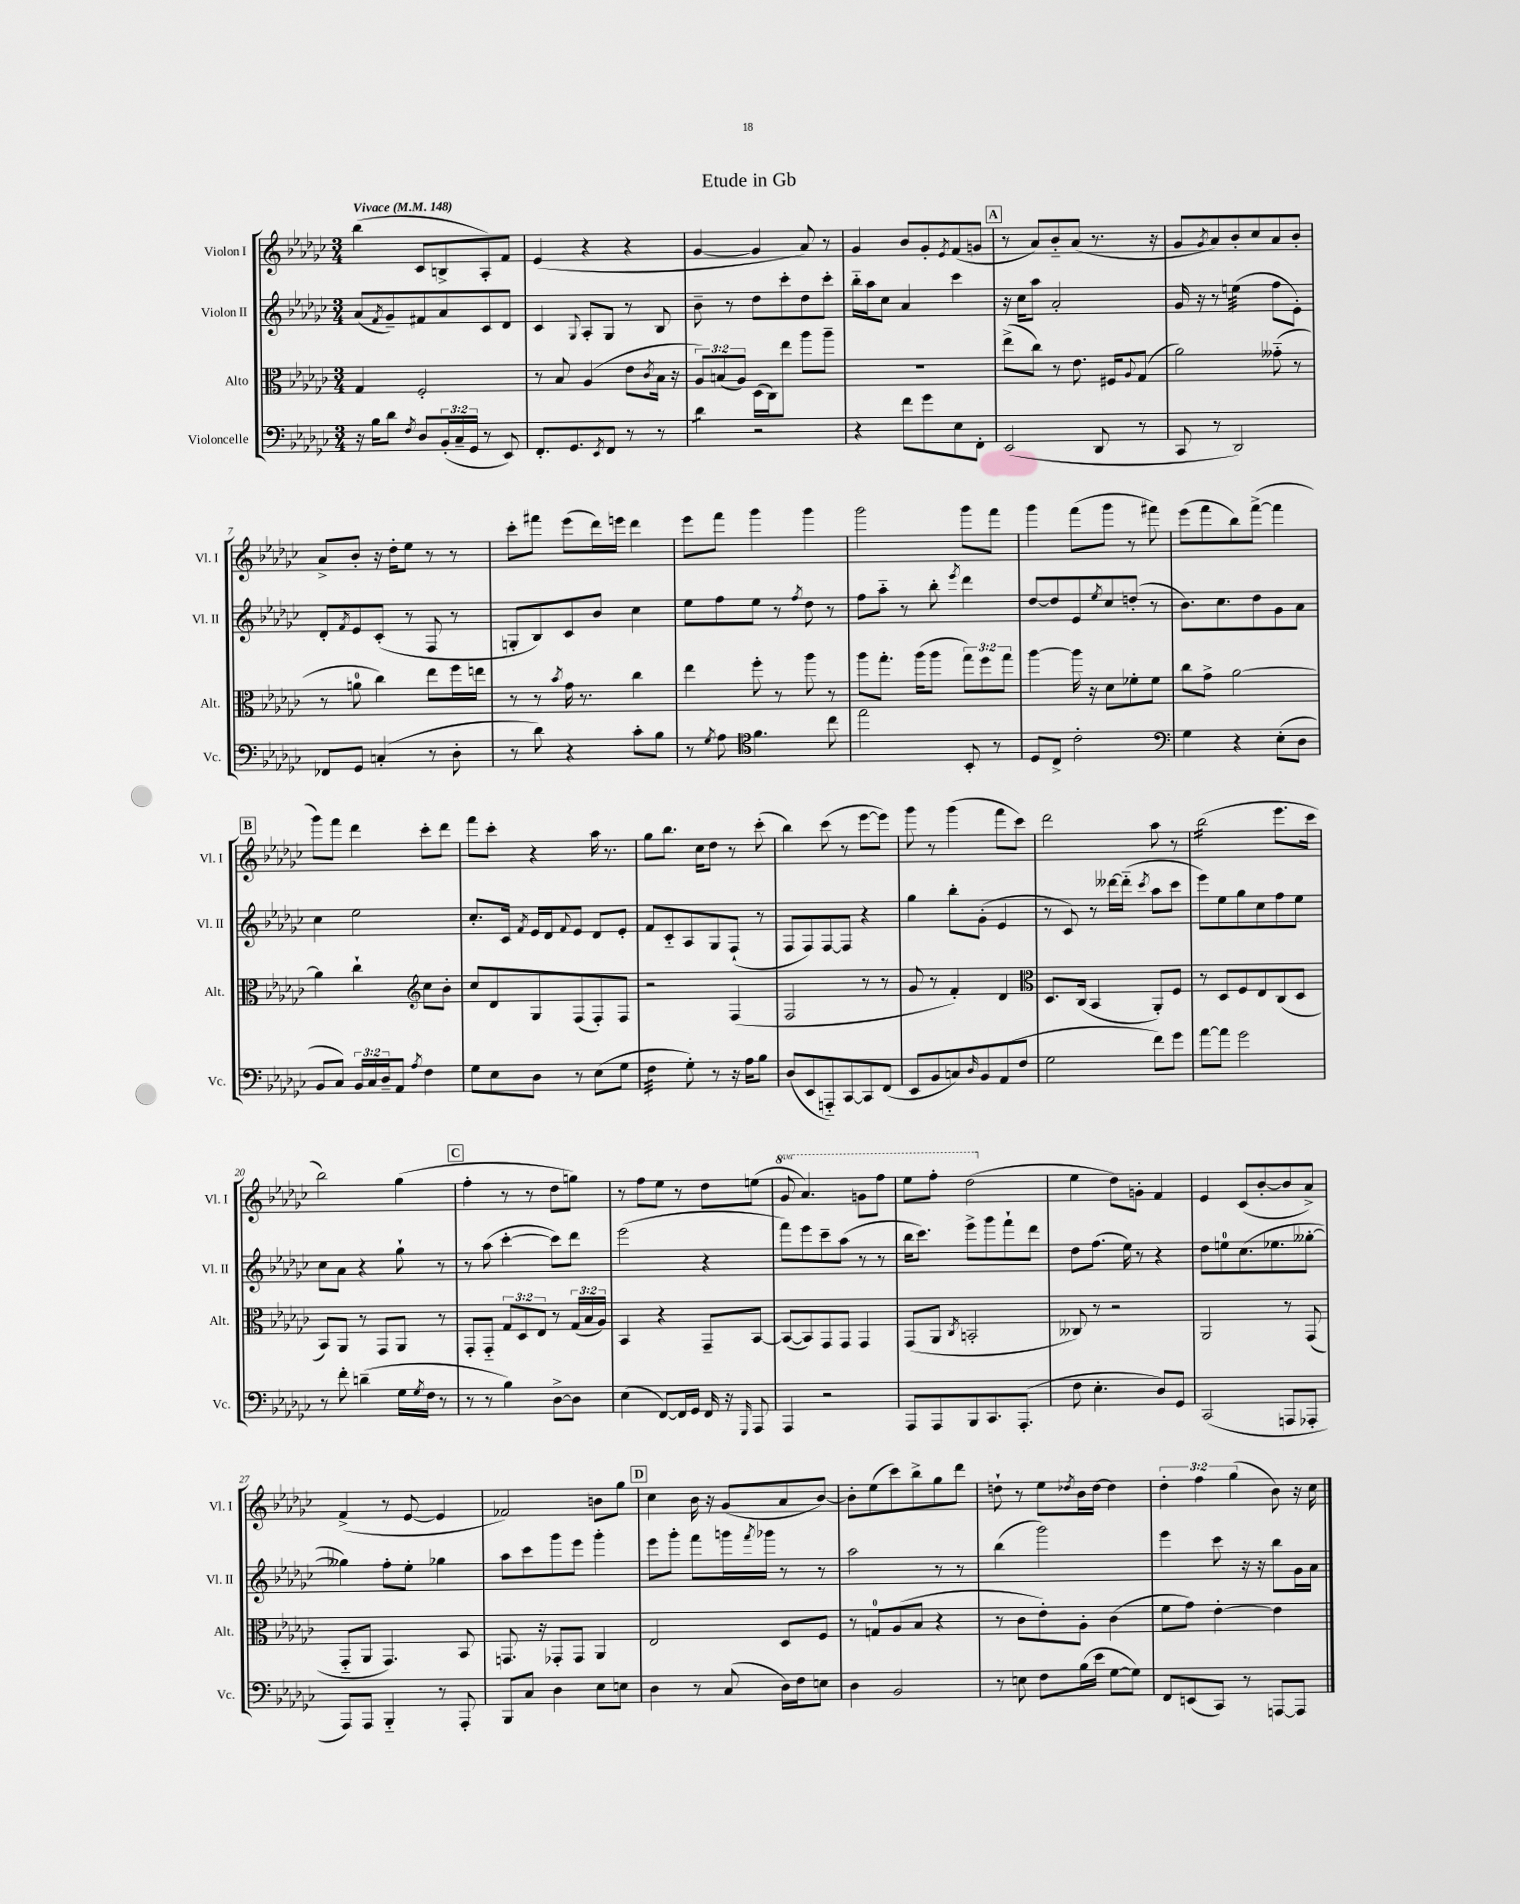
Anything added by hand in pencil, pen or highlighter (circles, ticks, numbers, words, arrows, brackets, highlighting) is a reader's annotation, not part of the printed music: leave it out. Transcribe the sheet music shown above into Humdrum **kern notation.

**kern	**kern	**kern	**kern
*staff4	*staff3	*staff2	*staff1
*clefF4	*clefC3	*clefG2	*clefG2
*k[b-e-a-d-g-c-]	*k[b-e-a-d-g-c-]	*k[b-e-a-d-g-c-]	*k[b-e-a-d-g-c-]
*M3/4	*M3/4	*M3/4	*M3/4
*MM148	*MM148	*MM148	*MM148
16r	4G-	(8a-	(4bb-
16B-	.	.	.
.	.	8qf	.
8d-	.	8g-~)	.
8qF	.	.	.
8D-	2F'	8f#	8c-
(24BB-'	.	8a-	8B^
24C-~	.	.	.
24GG-	.	.	.
8r	.	8c-	8A-')
8EE-)	.	8d-	8f
=	=	=	=
8.FF'	8r	4c-	(4e-
.	8B-	.	.
8.GG-	.	.	.
.	.	8qqG-	.
.	(4A-	8A-'	4r
8qEE-	.	.	.
8FF	.	8G-	.
8r	8e-	8r	4r
.	8qc-	.	.
8r	16B-	8B-	.
.	16r	.	.
=	=	=	=
4d-	12A-)	8b-~	[4g-
.	(12B	.	.
.	.	8r	.
.	12A-)	.	.
2r	(16D-	8dd-	4g-]
.	16C-)	.	.
.	8ee-	8ccc-'	.
.	8aa-	8dd-	8a-)
.	8aa-~	8ccc-'	8r
=	=	=	=
4r	2.r	16bb-'~	4g-
.	.	16aa-	.
.	.	8cc-	.
8f	.	4a-	8b-
8g-	.	.	8g-'
.	.	.	8qe-
8E-	.	4ccc-	(8f
8FF'	.	.	8g
=	=	=	=
(2EE-	(8ee-^	16r	8r
.	.	16cc-	.
.	8cc-)	8aa-	8a-)
.	8r	2a-'	8b-'~
.	8.e-	.	(8a-
8DD-	.	.	8.r
.	16F#	.	.
.	8qqA-	.	.
8r	(8G-	.	.
.	.	.	16r
=	=	=	=
8CC-	2a-)	16g-	8g-
.	.	16r	.
.	.	.	8qg-
8r	.	8r	8a-)
2DD-)	.	(4ee	8b-'
.	.	.	8cc-
.	(8g--'~	8ff	8a-
.	8r	8e-')	8b-'
=	=	=	=
8FF-	8r	8d-'	8a-^
.	.	8qf	.
8GG-	8a	8e-	8b-'
(4C'	4cc-)	(8c-'	16r
.	.	.	16dd-'
.	.	8r	8ee-
8r	8ee-	8F	8r
8D-'	16ff	8r	8r
.	16ee	.	.
=	=	=	=
8r	8r	8G'	8ccc-'
8d-)	8r	8B-)	8fff#
.	8qb-	.	.
4r	16g-	8c-	(8eee-
.	8.r	.	.
.	.	8b-	16ddd-)
.	.	.	16eee
8c-'	4cc-	4cc-	4ddd-
8B-	.	.	.
=	=	=	=
8r	4ee-	8ee-	8eee-
8qG-	.	.	.
8A-	.	8ff	8fff
*clefC4	*	*	*
4.f	8ff'	8ee-	4ggg-
.	8r	8r	.
.	.	8qff	.
.	8aa-	8dd-	4ggg-
8cc-	8r	8r	.
=	=	=	=
2ee-	8aa-	8ff	2ggg-
.	8.gg-'	8aa-'~	.
.	.	8r	.
.	(16aa-	.	.
.	8aa-	8bb-'	.
.	.	8qeee-	.
8BB-'	12gg-)	4ddd-	8ggg-
.	12ff	.	.
8r	.	.	8fff
.	12gg-	.	.
=	=	=	=
8D-	[4aa-	[8dd-	4ggg-
8C-^	.	8dd-]	.
2c-'	16aa-]	8e-	(8fff
.	16r	.	.
.	.	8qee-	.
.	8d-	8cc-	8ggg-
.	8f-'	(8dd'	8r
.	8f-	8r	8fff#)
=	=	=	=
*clefF4	*	*	*
4G-	8cc-	8.b-)	(8eee-
.	8g-^	.	8fff
.	.	8.cc-	.
4r	[2a-	.	8bb-)
.	.	8dd-	([8fff^
(8E-'	.	8g-	4fff]
8D-	.	8a-	.
=	=	=	=
8BB-	4a-]	4cc-	8ggg-)
8C-)	.	.	8fff
24BB-	4cc-`	2ee-	4ddd-
24C-	.	.	.
24D-~	.	.	.
8AA-	.	.	.
*	*clefG2	*	*
8qA-	.	.	.
4F	8cc-	.	8ccc-'
.	8b-'	.	8ddd-
=	=	=	=
8G-	8cc-	8.cc-'	8fff
8E-	8d-	.	8ccc-'
.	.	16c-	.
.	.	8qf	.
8D-	8G-	16e-	4r
.	.	16d-	.
.	.	8qqf	.
8r	(8F	8e-	.
(8E-	8F')	8d-	16aa-
.	.	.	8.r
8G-	8F	8e-'	.
=	=	=	=
4F	2r	8f	8gg-
.	.	8c-'~	8.bb-
8G-')	.	8A-	.
.	.	.	16cc-
8r	.	8G-	8dd-
16r	(4F	(8F`	8r
16A-	.	.	.
8B-	.	8r	(8ccc-'
=	=	=	=
(8D-	2F	8F	4bb-)
8EE-	.	8F)	.
8AAA'~)	.	[8F	(8ccc-
[8CC-	.	8F]	8r
8CC-]	8r	4r	[8eee-
(8FF	8r	.	8eee-])
=	=	=	=
8EE-	8g-	4gg-	8ggg-
8BB-	8r	.	8r
8C)	4f')	8bb-'	(4ggg-
16qqD-	.	.	.
8BB-	.	(8g-'	.
(8AA-	4d-	4e-	8fff
8F	.	.	8ccc-)
=	=	=	=
*	*clefC3	*	*
2G-	8.D-	8r	2ddd-
.	.	8c-)	.
.	(16C-	.	.
.	4BB-	8r	.
.	.	[16ddd--	.
.	.	(16ddd--'~]	.
.	.	8qccc-	.
8f)	8AA-')	8aa-	8aa-
8g-	8F	8ccc-	8r
=	=	=	=
[8a-	8r	8eee-)	(2bb-
8a-]	8D-	8ee-	.
2g-	8F	8gg-	.
.	8E-	8cc-	.
.	(8C-	8ff	8.eee-
.	8D-	8ee-	.
.	.	.	16ccc-
=	=	=	=
8r	8BB-)	8cc-	2bb-)
8f'	8AA-	8a-	.
(4d~	8r	4r	.
.	8GG-	.	.
16G-	8AA-	8gg-`	(4gg-
8qG-	.	.	.
16F	.	.	.
8r	8r	8r	.
=	=	=	=
8r	8GG-'	8r	4ff'
8r	8GG-'~	(8aa-	.
4B-)	12G-	[4ccc-'	8r
.	12D-	.	.
.	.	.	8r
.	12E-	.	.
[8D-^	8r	8ccc-])	8dd-
8D-]	(24G-	8ddd-	8gg)
.	24B-	.	.
.	24A-)	.	.
=	=	=	=
(4E-	4BB-	(2eee-	8r
.	.	.	8ff
[8FF)	4r	.	8ee-
16FF]	.	.	8r
16GG-	.	.	.
16FF	8GG-~	4r	8dd-
16r	.	.	.
16qqGGG-	.	.	.
8AAA-	[8BB-	.	(8ee
=	=	=	=
4AAA-	(8BB-_	8fff)	8gg-
.	8BB-])	8eee-	4.aa-)
2r	8GG-	8ccc-~	.
.	8GG-	(8aa-	.
.	4GG-	8r	8gg
.	.	8r	8fff
=	=	=	=
8AAA-	(8GG-	16bb-	8eee-
.	.	8.ccc-)	.
8AAA-	8AA-	.	8fff'
.	8qC-	.	.
8BBB-	2BB'	8eee-^	(2ddd-
8.CC-	.	8ggg-	.
.	.	8fff`	.
(8.AAA-'	.	.	.
.	.	8ddd-	.
=	=	=	=
8F	8C--)	8dd-	4ee-
4.E-'	8r	(8.ff	.
.	2r	.	8dd-)
.	.	16ee-)	.
.	.	8r	8g'
8D-)	.	4r	4f
8GG-	.	.	.
=	=	=	=
(2CC-	2AA-	8dd-	4e-
.	.	8ee	.
.	.	(8.cc-	(8c-
.	.	.	[8b-'
.	.	8.ee-	.
8AAA	8r	.	8b-]
8AAA-'	(8GG-	[8gg--'	8a-^)
=	=	=	=
8AAA-)	8GG-'~	4gg--])	(4f^
8AAA-	8AA-	.	.
4BBB-'~	4.GG-)	8ff'	8r
.	.	8ee-'	[8e-
8r	.	4gg-	4e-]
8AAA-'	8BB-	.	.
=	=	=	=
8BBB-	8.GG	8aa-	2f-)
8C-	.	8ccc-	.
.	16r	.	.
4D-	8GG-'	8ggg-	.
.	8GG-	8eee-	.
8E-	4AA-	4ggg-'	8b
8E	.	.	8gg-
=	=	=	=
4D-	2E-	8eee-	4cc-
.	.	8ggg-'	.
8r	.	8fff	16b-
.	.	.	16r
(8C-	.	16ggg	(8g-
.	.	8qfff	.
.	.	16ggg-	.
16D-)	8D-	8r	8a-
16F	.	.	.
8E	8F	8r	[8b-)
=	=	=	=
4D-	8r	2aa-	8b-']
.	8G	.	(8ee-
2BB-	(8A-	.	8ccc-)
.	8B-	.	8bb-^
.	4r	8r	8gg-
.	.	8r	8ddd-
=	=	=	=
8r	8r	(4bb-	8dd`
8E	8c-	.	8r
8F	8e-')	2ggg-)	8ee-
.	.	.	8qdd-
(16B-	8A-'	.	16b-
16e-	.	.	[16dd-
[8G-	(4c-	.	4dd-]
8G-])	.	.	.
=	=	=	=
8FF	8f	4eee-	6dd-'
(8EE	8g-)	.	.
.	.	.	6ff
8CC-)	[4e-'	8ccc-	.
.	.	.	(6gg-
8r	.	16r	.
.	.	16r	.
[8AAA	4e-]	8bb-	8b-)
8AAA]	.	16g-	16r
.	.	16a-	16cc-
==	==	==	==
*-	*-	*-	*-
